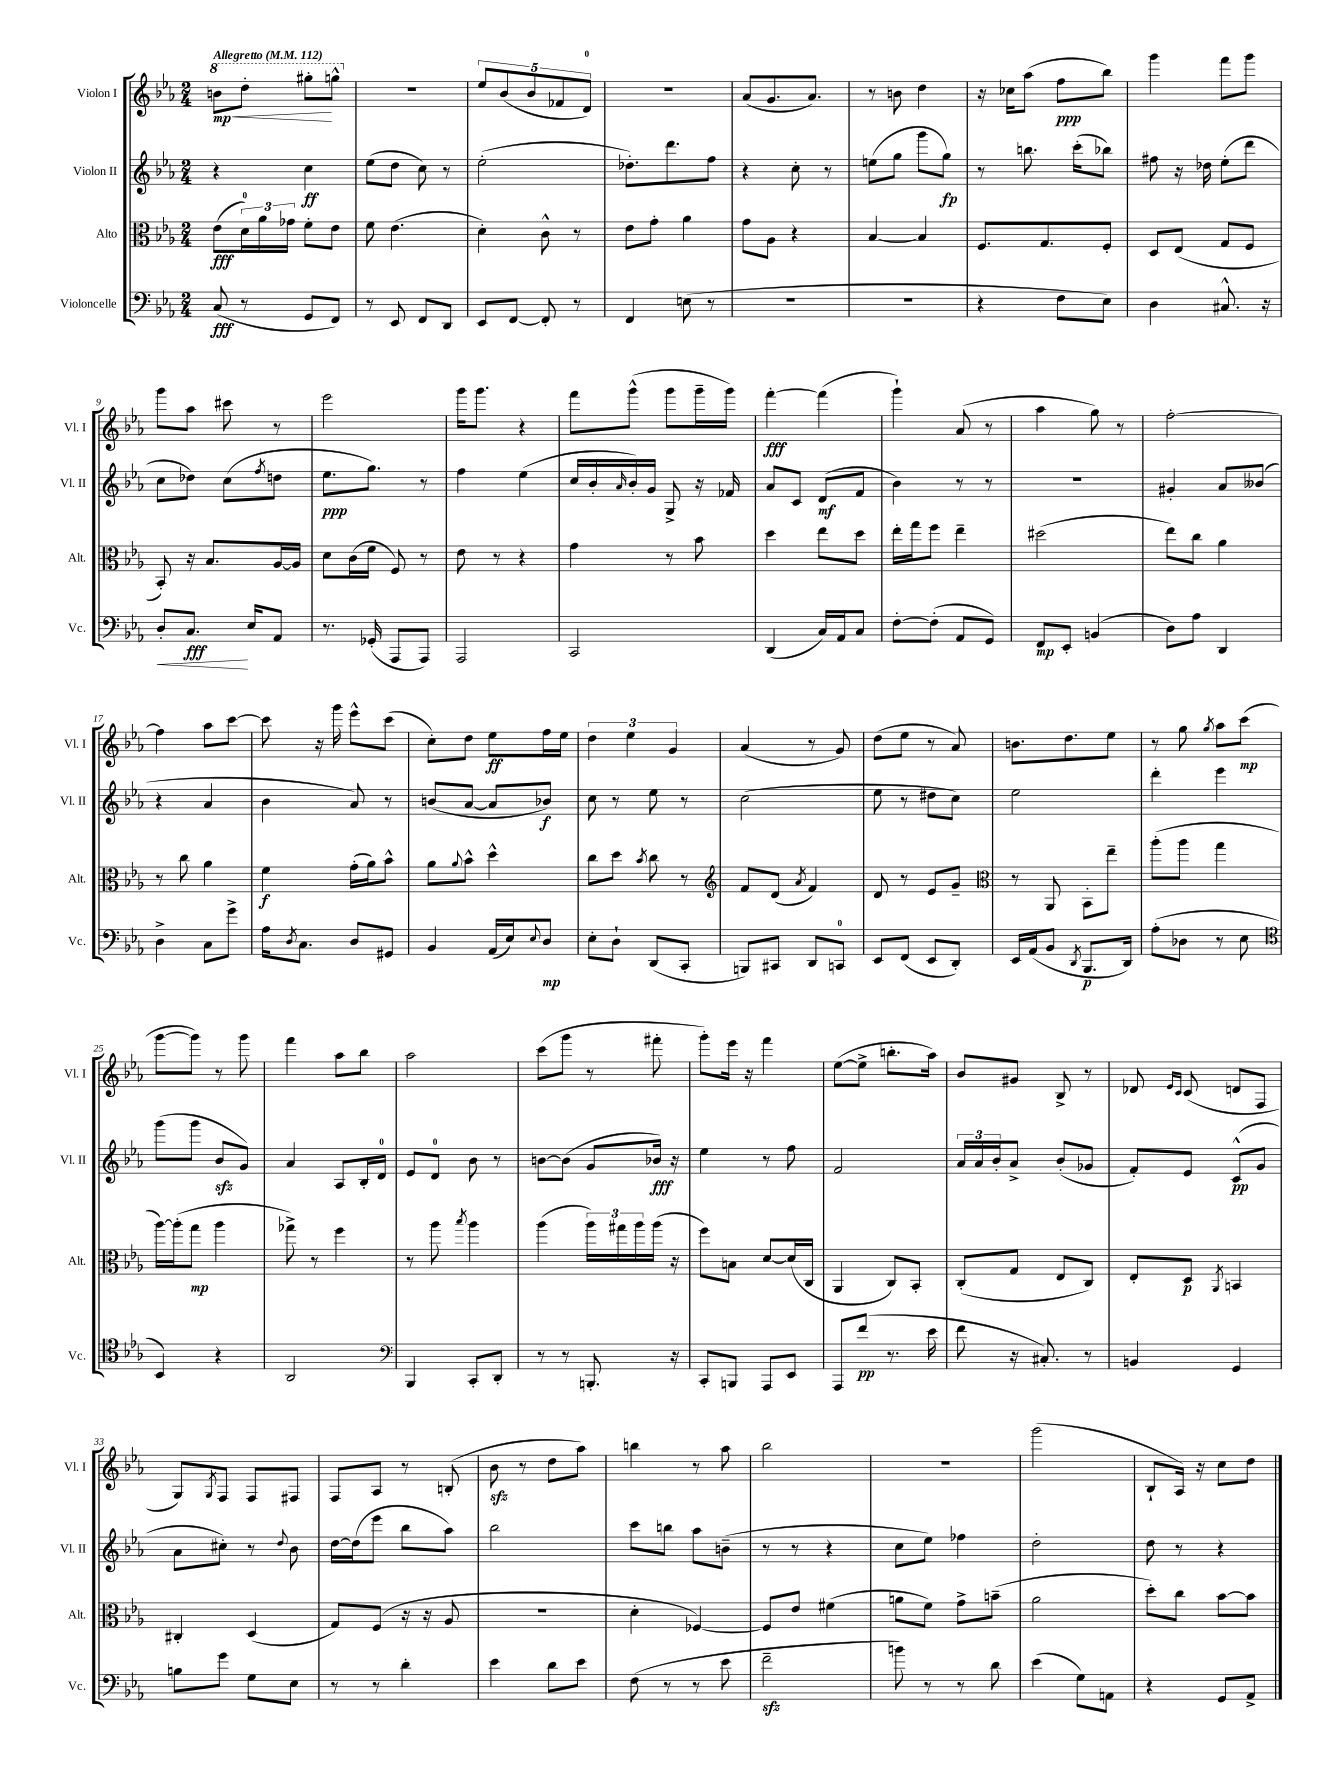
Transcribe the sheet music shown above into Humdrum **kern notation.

**kern	**kern	**kern	**kern
*staff4	*staff3	*staff2	*staff1
*clefF4	*clefC3	*clefG2	*clefG2
*k[b-e-a-]	*k[b-e-a-]	*k[b-e-a-]	*k[b-e-a-]
*M2/4	*M2/4	*M2/4	*M2/4
*MM112	*MM112	*MM112	*MM112
(8C	(8e-	4r	8bb
8r	24d)	.	8ddd'
.	24a-	.	.
.	24g-	.	.
8GG	8f'	4cc	8ggg#'
8FF)	8e-	.	8ggg^^
=	=	=	=
8r	8f	(8ee-	2r
8EE-	(4.e-	8dd	.
8FF	.	8cc)	.
8DD	.	8r	.
=	=	=	=
8EE-	4d')	(2ee-'	10ee-
.	.	.	(10b-
[8FF	.	.	.
.	.	.	10b-
8FF']	8c^^	.	.
.	.	.	10f-
8r	8r	.	.
.	.	.	10d)
=	=	=	=
4FF	8e-	8.dd-')	2r
.	8g'	.	.
.	.	8.ddd	.
(8E	4a-	.	.
8r	.	8ff	.
=	=	=	=
2r	8g	4r	(8a-
.	8A-	.	8.g
.	4r	8cc'	.
.	.	.	8.a-)
.	.	8r	.
=	=	=	=
2r	[4B-	(8ee	8r
.	.	8gg	8b
.	4B-]	8ggg	4dd
.	.	8gg)	.
=	=	=	=
4r	8.F	8r	16r
.	.	.	16cc-
.	.	8.bb	(8aa-
.	8.G	.	.
8F	.	.	8ff
.	.	(16ccc'	.
8E-)	8F'	8bb-)	8bb-)
=	=	=	=
4D	8D	8ff#	4ggg
.	(8E-	16r	.
.	.	16dd-	.
8.C#^^	8G	(8ee-'	8fff
.	8F	8ddd	8ggg
16r	.	.	.
=	=	=	=
8D'	8BB-')	8cc	8ggg
8.C	16r	8dd-)	8aa-
.	8.B-	.	.
.	.	(8cc	8ccc#
16E-	.	.	.
.	.	8qff	.
8AA-	[16A-	8dd	8r
.	16A-]	.	.
=	=	=	=
8.r	8d	8.ee-	2eee-
.	(16c	.	.
(16GG-'	16f	8.gg)	.
8AAA-	8F)	.	.
8AAA-)	8r	8r	.
=	=	=	=
2AAA-	8e-	4ff	16ggg
.	.	.	8.ggg
.	8r	.	.
.	4r	(4ee-	4r
=	=	=	=
2CC	4g	16cc	8fff
.	.	16b-'	.
.	.	16qqa-	.
.	.	16b-')	(8ggg^^
.	.	16g	.
.	8r	8G^	8ggg
.	8b-	16r	16ggg~
.	.	16f-	16ggg)
=	=	=	=
(4DD	4dd	8a-	[4fff'
.	.	8c	.
16C)	8ee-	(8d	(4fff]
16AA-	.	.	.
8C	8dd	8f	.
=	=	=	=
[8F'	16ee-'	4b-)	4ggg`)
.	16gg	.	.
(8F']	8ff	.	.
8AA-	4ee-~	8r	(8a-
8GG)	.	8r	8r
=	=	=	=
8FF	(2dd#	2r	4aa-
8EE-'	.	.	.
(4BB	.	.	8gg)
.	.	.	8r
=	=	=	=
8D)	8ee-)	4g#'	[2ff'
8A-	8cc	.	.
4DD	4a-	8a-	.
.	.	(8b--	.
=	=	=	=
4D^	8r	4r	4ff]
.	8cc	.	.
8C	4a-	4a-	8aa-
8g^	.	.	[8ccc
=	=	=	=
16A-	4f	4b-	8ccc]
8qD	.	.	.
8.C	.	.	.
.	.	.	16r
.	.	.	16ggg
8D	(16g'	8a-)	8eee-^^
.	16a-)	.	.
8GG#	8b-^^	8r	(8ccc
=	=	=	=
4BB-	8a-	(8b	8cc')
.	8qqa-	.	.
.	8b-^^	[8a-	8dd
(16AA-	4dd^^	8a-]	8ee-
16E-)	.	.	.
8qqE-	.	.	.
8D	.	8b-)	16ff
.	.	.	16ee-
=	=	=	=
8E-'	8cc	8cc	6dd
8D`	8dd	8r	.
.	.	.	6ee-
.	8qb-	.	.
(8DD	8cc	8ee-	.
.	.	.	6g
8CC'	8r	8r	.
=	=	=	=
*	*clefG2	*	*
8BBB)	8f	(2cc	(4a-
8CC#	(8d	.	.
.	8qa-	.	.
8DD	4f)	.	8r
8CC	.	.	8g)
=	=	=	=
8EE-	8d	8ee-	(8dd
(8FF	8r	8r	8ee-
8EE-	8e-	8dd#	8r
8DD')	8g~	8cc)	8a-)
=	=	=	=
*	*clefC3	*	*
16EE-	8r	2ee-	8.b
(16AA-	.	.	.
8BB-	8AA-	.	.
.	.	.	8.dd
8qDD	.	.	.
8.BBB-	8BB-'	.	.
.	8ee-~	.	8ee-
16DD)	.	.	.
=	=	=	=
(8A-'	(8aa-'	4ddd'	8r
8D-	8aa-	.	8gg
.	.	.	8qgg
8r	4gg	4eee-	8aa-
8E-	.	.	(8ccc
=	=	=	=
*clefC4	*	*	*
4BB-)	[16aa-)	(8ggg	[8ggg
.	(16aa-']	.	.
.	8gg	8ggg	8ggg])
4r	4aa-	8b-	8r
.	.	8g)	8ggg
=	=	=	=
2AA-	8gg-^)	4a-	4fff
.	8r	.	.
.	4ff	8A-	8aa-
.	.	16B-'	8bb-
.	.	16d	.
=	=	=	=
*clefF4	*	*	*
4BBB-	8r	8e-	2aa-
.	8aa-	8d	.
.	8qbb-	.	.
8CC'	4aa-	8b-	.
8DD'	.	8r	.
=	=	=	=
8r	(4aa-	[8b	(8ccc
8r	.	(8b]	8ggg
8.BBB'	24aa-)	8g	8r
.	24gg#	.	.
.	24aa-	.	.
.	(16aa-	16b-)	8fff#'
16r	16r	16r	.
=	=	=	=
8CC'	8ff)	4ee-	8ggg')
8BBB	8B	.	16eee-
.	.	.	16r
8AAA-	[8d	8r	4fff
8EE-	(16d]	8ff	.
.	16C	.	.
=	=	=	=
8AAA-	4AA-	2f	([8ee-
(8f	.	.	8ee-^]
8.r	8C)	.	8.bb'
.	8BB-'	.	.
16e-	.	.	16aa-)
=	=	=	=
8f	(8C'	24a-	8b-
.	.	24a-	.
.	.	24b-'	.
16r	8G	8a-^	8g#
8.C#')	.	.	.
.	8E-	(8b-'	8B-^
8r	8C)	8g-	8r
=	=	=	=
4BB	8E-'	8f')	8d-
.	.	.	16qqe-
.	.	.	16qqc
.	8D	8e-	(8c
.	8qAA-	.	.
4GG	4BB	(8c^^	8d
.	.	8g	8F
=	=	=	=
8B	4C#'	8a-	8G)
.	.	.	8qG
8g	.	8cc#')	8F
8G	(4D	8r	8F
.	.	8qqdd	.
8E-	.	8b-	8F#
=	=	=	=
8r	8G)	[16dd	8F
.	.	(16dd]	.
8r	(8F	8eee-	8A-
4d'	16r	8bb-	8r
.	16r	.	.
.	8A-	8aa-)	(8B'
=	=	=	=
4e-	2r	2bb-	8b-
.	.	.	8r
8d	.	.	8dd
8e-	.	.	8aa-)
=	=	=	=
(8F	4d'	8ccc	4bb
8r	.	8bb	.
8r	[4F-)	8aa-	8r
8e-	.	(8b~	8aa-
=	=	=	=
2f~	8F-]	8r	2bb-
.	8e-	8r	.
.	(4f#	4r	.
=	=	=	=
8b)	8a	8cc	2r
8r	8f)	8ee-)	.
8r	8g^	4ff-	.
8d	(8b~	.	.
=	=	=	=
(4e-	2a-	2dd'	(2ggg
8G)	.	.	.
8AA	.	.	.
=	=	=	=
4r	8dd')	8dd	8B-`
.	8cc	8r	16A-)
.	.	.	16r
8GG	[8b-	4r	8cc
8AA-^	8b-]	.	8dd
==	==	==	==
*-	*-	*-	*-
